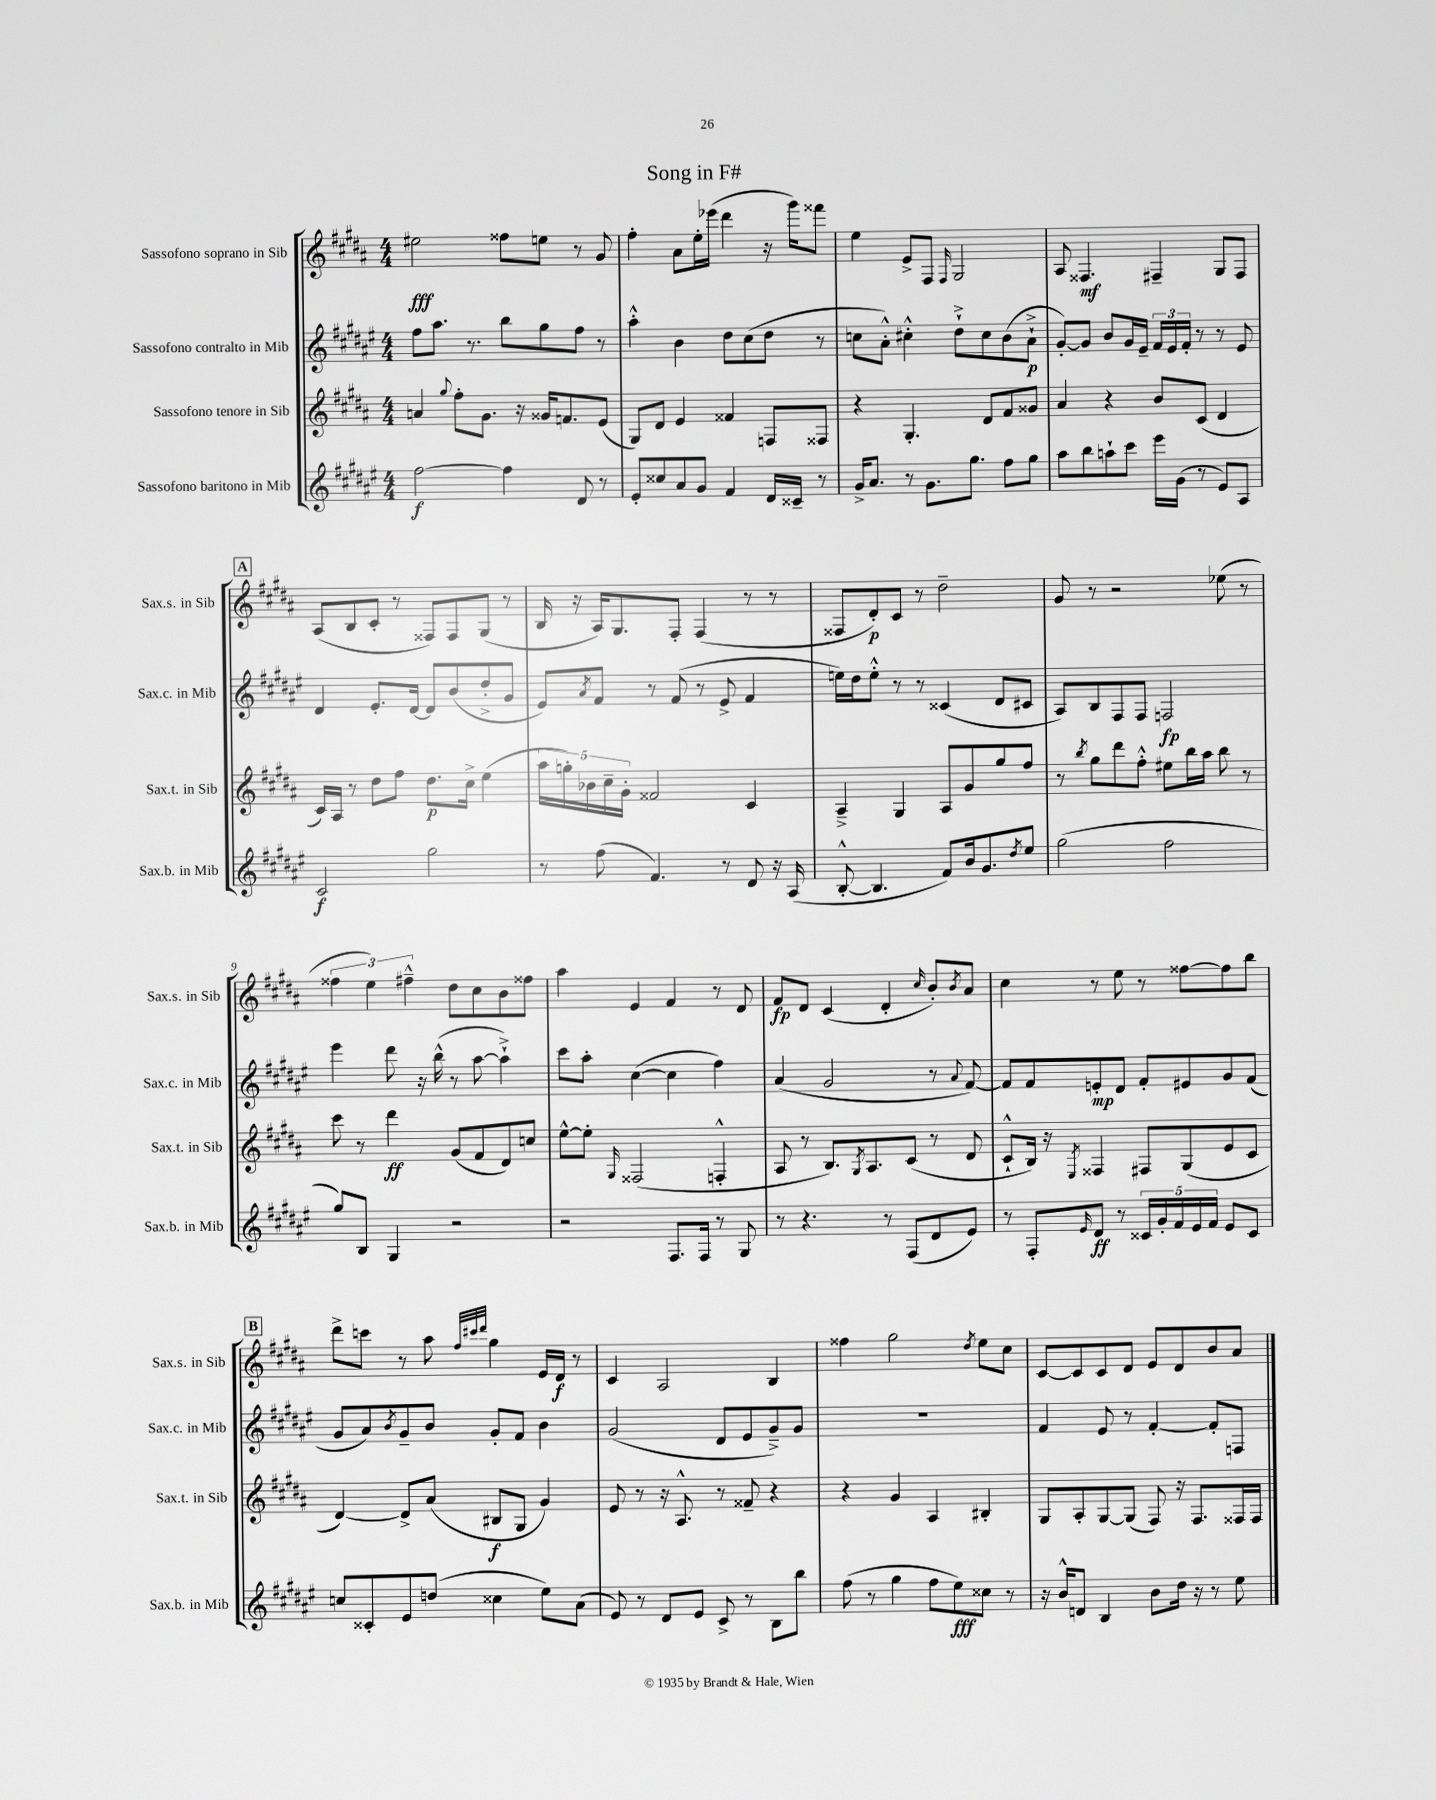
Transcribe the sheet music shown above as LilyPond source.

\header { title = "Song in F#" }
<<
\new StaffGroup <<
\new Staff = "s0" \with { instrumentName = "Sassofono soprano in Sib" shortInstrumentName = "Sax.s. in Sib" } {
    \clef treble \key b \major \numericTimeSignature \time 4/4
    eis''2\fff fisis''8 e''8 r8 gis'8 |
    fis''4-. ais'8 e''16-. ees'''16( dis'''4 r16 gis'''16) fisis'''8 |
    e''4 e'8-> fis8 \grace { fis16 } gis2 |
    ais8 fisis4.\mf fis4-- gis8 fis8 |
    \mark \markup { \box "A" } ais8( b8 cis'8-. r8 fisis8) fisis8 gis8( r8 |
    b16 r16 ais16) gis8. fis8-. fis4( r8 r8 |
    fisis8 dis'8-.\p) cis'8 r8 dis''2-- |
    gis'8 r8 r2 ees''8( r8 |
    \tuplet 3/2 { fisis''4 e''4) fis''4---^ } dis''8 cis''8 b'8 fisis''8 |
    ais''4 e'4 fis'4 r8 dis'8 |
    fis'8\fp dis'8 cis'4( dis'4-. \grace { cis''16 } b'8-.) \acciaccatura { b'8 } ais'8 |
    cis''4 r8 e''8 r8 fisis''8~ fisis''8 b''8 |
    \mark \markup { \box "B" } dis'''8-> c'''8 r8 ais''8 \grace { fis''32 cis'''32 dis'''32 } gis''4 e'16 dis'16\f r8 |
    cis'4 ais2 b4 |
    fisis''4 gis''2 \acciaccatura { dis''8 } e''8 cis''8 |
    cis'8~ cis'8 cis'8 dis'8 e'8 dis'8 b'8 ais'8 \bar "|." |
}
\new Staff = "s1" \with { instrumentName = "Sassofono contralto in Mib" shortInstrumentName = "Sax.c. in Mib" } {
    \clef treble \key fis \major \numericTimeSignature \time 4/4
    fis''8 ais''8. r8. b''8 gis''8 fis''8 r8 |
    ais''4-.-^ b'4 dis''8 cis''8( dis''8 r8 |
    c''8 ais'8-.-^) cis''4-.-^ dis''8-!-> cis''8 b'8( ais'8-!->\p |
    gis'8~-.) gis'8 b'8 gis'16 eis'16-- \tuplet 3/2 { fis'16 eis'16 fis'16-. } r8 r8 eis'8 |
    \mark \markup { \box "A" } dis'4 eis'8.-. dis'16~ dis'8 b'8( dis''8-.-> gis'8 |
    eis'8) \acciaccatura { ais'8 } fis'8 r8 fis'8( r8 eis'8-> fis'4 |
    e''16) dis''16 e''8-.-^ r8 r8 cisis'4( dis'8 cis'8 |
    ais8) b8 fis8 fis8 f2\fp |
    eis'''4 dis'''8 r16 b''16-^( r8 ais''8~ ais''4-!->) |
    cis'''8 ais''8-. cis''4~( cis''4 fis''4) |
    ais'4( gis'2 r8 \appoggiatura { ais'8 } fis'8~) |
    fis'8 fis'8 e'8-.\mp dis'8 fis'8-. eis'8 gis'8 fis'8( |
    \mark \markup { \box "B" } gis'8 ais'8) \acciaccatura { b'8 } gis'8-- b'8 gis'8-. fis'8 b'4 |
    gis'2( dis'8 eis'8 gis'8--->) gis'8 |
    R1 |
    fis'4 eis'8 r8 fis'4~-. fis'8-. f8 \bar "|." |
}
\new Staff = "s2" \with { instrumentName = "Sassofono tenore in Sib" shortInstrumentName = "Sax.t. in Sib" } {
    \clef treble \key b \major \numericTimeSignature \time 4/4
    a'4 \appoggiatura { gis''8 } fis''8-. gis'8. r16 gisis'16 f'8. e'8( |
    gis8) dis'8 e'4 fisis'4 f8 fisis8 |
    r4 gis4.-. dis'8 fis'8 gisis'8 |
    ais'4 r4 b'8 cis'8( dis'4 |
    \mark \markup { \box "A" } cis'16) ais16 r8 dis''8 fis''8 dis''8.\p cis''16-> e''4( |
    \tuplet 5/4 { ais''16 g''16-.) bes'16 cis''16-- gis'16-. } fisis'2 cis'4 |
    ais4---> gis4 ais8 gis'8 gis''8 fis''8 |
    r8 \acciaccatura { b''8 } gis''8 dis'''8 fis''8-.-^ eis''8 b''16 ais''16 b''8 r8 |
    cis'''8 r8 dis'''4\ff gis'8( fis'8 dis'8) c''8 |
    e''8~-^ e''8-. \grace { gis16 } fisis2( f4-.-^ |
    ais8 r8 b8.) \acciaccatura { gis8 } ais8. cis'8( r8 dis'8 |
    cis'8-!-^ b16) r16 \acciaccatura { e8 } fisis4 fis8 gis8( e'8 cis'8 |
    \mark \markup { \box "B" } dis'4~) dis'8-> ais'8( bis8\f gis8 gis'4) |
    e'8 r8 r16 ais8.-^ r8 fisis'8-- r4 |
    r4 gis'4 ais4 bis4-. |
    gis8 ais8-. gis8~ gis8( fis8) r16 fis8. fisis16 fisis16 \bar "|." |
}
\new Staff = "s3" \with { instrumentName = "Sassofono baritono in Mib" shortInstrumentName = "Sax.b. in Mib" } {
    \clef treble \key fis \major \numericTimeSignature \time 4/4
    fis''2~\f fis''4 dis'8 r8 |
    eis'8-. cisis''8 ais'8 gis'8 fis'4 dis'16 cisis'16-- r8 |
    gis'16-> ais'8. r8 gis'8. gis''8. fis''8 gis''8 |
    ais''8 b''8 a''8-! cis'''8 eis'''16 gis'16( r8 eis'8) ais8 |
    \mark \markup { \box "A" } cis'2\f gis''2 |
    r8 fis''8( fis'4.) r8 dis'8 r16 ais16( |
    b8~-.-^ b4. fis'8) b'16 gis'8. \acciaccatura { dis''8 } eis''8 |
    gis''2( fis''2 |
    gis''8) b8 gis4 r2 |
    r2 fis8. fis16 r8 gis8 |
    r8 r4. r8 fis8( dis'8 eis'8) |
    r8 fis8-. \grace { eis'16 } dis'8\ff r8 \tuplet 5/4 { cisis'16 gis'16-. fis'16 eis'16 fis'16 } eis'8 cisis'8 |
    \mark \markup { \box "B" } c''8 cisis'8-. eis'8 d''8( cisis''4 eis''8) ais'8( |
    eis'8) r8 dis'8 eis'8 cis'8-> r8 b8 b''8 |
    fis''8( r8 gis''4 fis''8 eis''8\fff) cisis''8 r8 |
    r16 b'16-^ d'8 b4 b'8 dis''16 r16 r8 eis''8 \bar "|." |
}
>>
>>
